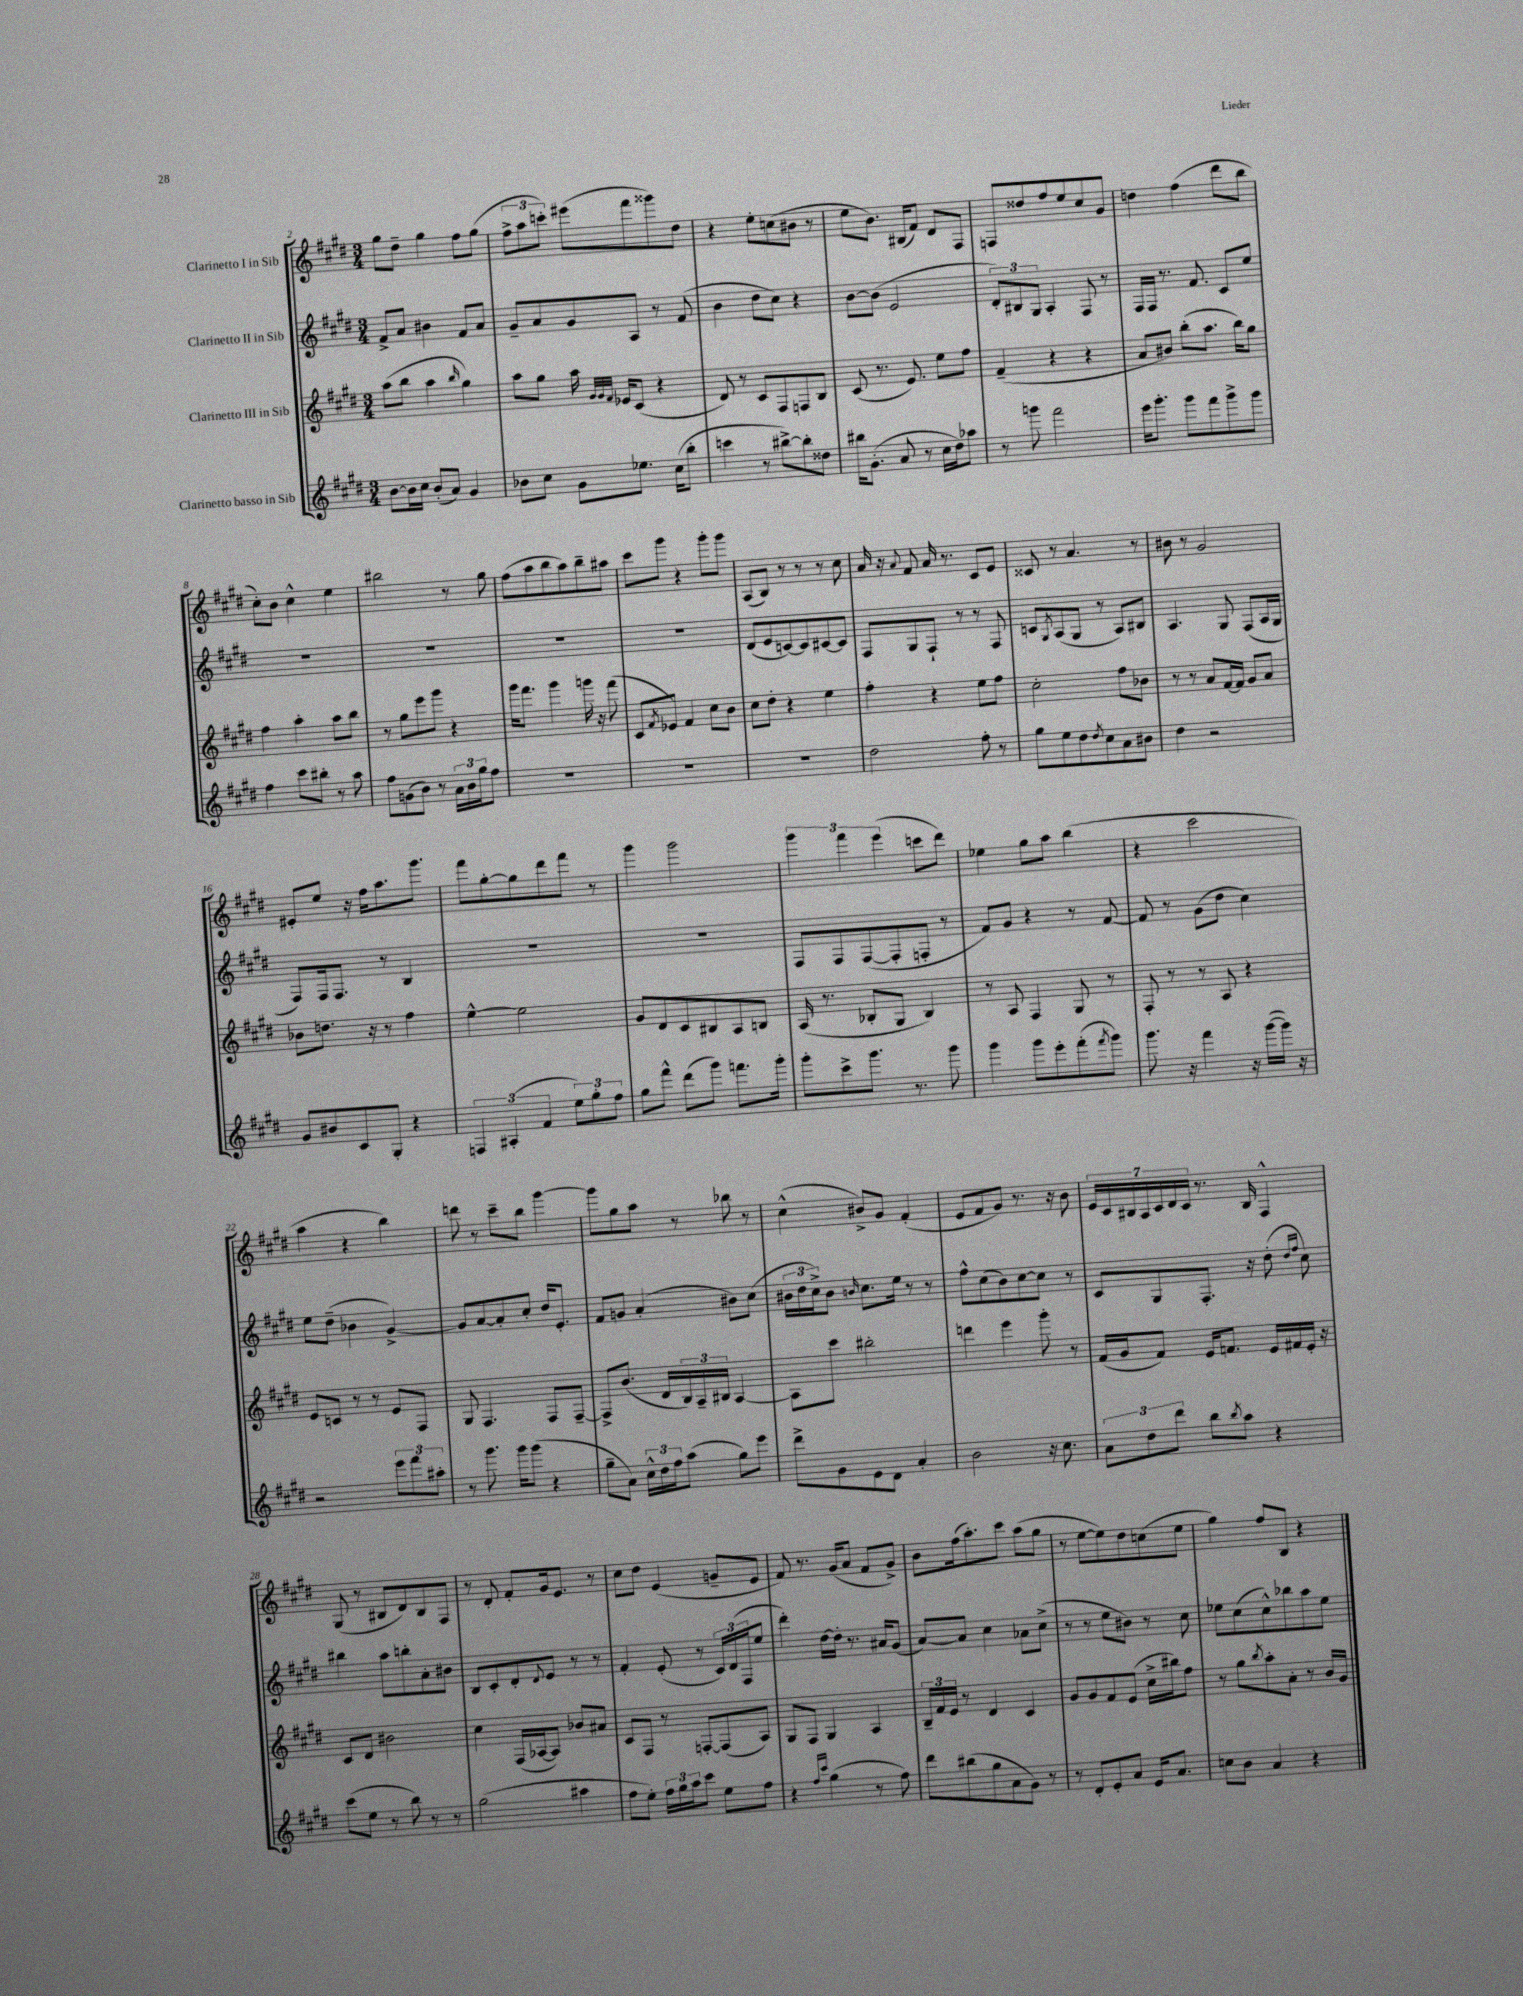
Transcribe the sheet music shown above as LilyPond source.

<<
\new StaffGroup <<
\new Staff = "s0" \with { instrumentName = "Clarinetto I in Sib" } {
    \clef treble \key e \major \numericTimeSignature \time 3/4
    gis''8 dis''8-- gis''4 fis''8 gis''8( |
    \tuplet 3/2 { fis''8-> a''8 c'''8-.) } eis'''8( fis'''8 gisis'''8) dis''8 |
    r4 e''8-. c''8( bis'8 r8 |
    e''8 b'8.) bis16( fis'8) dis'8 fis8 |
    f8 disis''8 fis''8 e''8 cis''8 gis'8 |
    d''4 fis''4( dis'''8 b''8 |
    cis''8-.) b'8 cis''4-^ e''4 |
    bis''2 r8 gis''8 |
    fis''8( a''8 b''8 a''8) b''8-- ais''8 |
    cis'''8 gis'''8 r4 gis'''8-. gis'''8 |
    a8( b8) r8 r8 r8 cis''8 |
    a'16 r16 \appoggiatura { a'8 } fis'8 a'16 r8. cis'8 e'8 |
    cisis'8 r8 a'4. r8 |
    bis'8 r8 gis'2 |
    eis'8-. e''8 r16 fis''16 a''8. gis'''8. |
    fis'''8 gis''8~-. gis''8 dis'''8 fis'''8 r8 |
    gis'''4 gis'''2 |
    \tuplet 3/2 { gis'''4 fis'''4 e'''4( } c'''8 dis'''8) |
    ees''4 gis''8 a''8 b''4( |
    r4 cis'''2 |
    a''4 r4 b''4) |
    d'''8 r8 cis'''8-- b''8 gis'''4~ |
    gis'''8 gis''8 a''8 r8 bes''8 r8 |
    cis''4-^( bis'8->) gis'8 fis'4-.( |
    e'8 fis'8 gis'8) r8. r16 b'8 |
    \tuplet 7/4 { e'16 cis'16 bis16 a16 cis'16 dis'16 cis'16 } r8. bis16 fis4-^ |
    gis8( r8 bis8 dis'8) bis8 fis8 |
    r8 dis'8-. fis'8-. gis'16 e'8. r8 |
    cis''8 dis''8 e'4( g'8-- e'8 |
    fis'8) r8. gis'16( a'8 fis'8 gis'8->) |
    b'8 fis''16( a''8.-.) cis'''8 a''8( gis''8 |
    r8 e''8~ e''8) dis''8 c''8( e''8 |
    gis''4) fis''8 b8 r4 \bar "|." |
}
\new Staff = "s1" \with { instrumentName = "Clarinetto II in Sib" } {
    \clef treble \key e \major \numericTimeSignature \time 3/4
    fis'8-> a'8 bis'4 fis'8 a'8 |
    gis'8-- a'8 gis'8 a8 r8 fis'8( |
    b'4 dis''8 cis''8) r4 |
    b'8~ b'8( e'2 |
    \tuplet 3/2 { dis'8-.) bis8 gis8 } a4-. fis8 r8 |
    fis16 fis16 r8. fis'8. cis'8 e''8 |
    R2. |
    R2. |
    R2. |
    R2. |
    dis'8( e'8 c'8~) c'8 cis'8~ cis'8 |
    fis8 gis8 fis8-! r8 r8 fis8 |
    c'8 \acciaccatura { gis8 } a8( gis8 r8 a8) bis8 |
    a4. gis8 fis8( a16 gis16 |
    fis8) fis16 fis8. r8 b4 |
    R2. |
    R2. |
    fis8 fis8 fis8~( fis8-. f8-. r8 |
    fis'8) gis'8 r4 r8 fis'8~ |
    fis'8 r8 gis'8( dis''8 cis''4) |
    e''8 dis''8--( bes'4 gis'4~->) |
    gis'8 a'8~ a'8-. cis''8-. dis''16 e'8.-. |
    fis'8 g'8 a'4-.( bis'8) cis''8( |
    \tuplet 3/2 { bis'16 dis''16 cis''16->) } bis'8 \grace { b'16 } cis''8. e''16 r8 r8 |
    fis''8-^ cis''8( b'8) cis''8~ cis''8 r8 |
    cis'8 gis8 fis8.-. r16 dis''8-.( \grace { dis''16 fis''16 } cis''8) |
    bis''4 a''8 b''8-. a'8-. bis'8 |
    b8 cis'8-. dis'8-. \appoggiatura { dis'8 } e'8 r8 r8 |
    fis'4-. e'8-.( r8 \tuplet 3/2 { cis'16) dis'16( fis16 } e''8 |
    dis'''4-.) dis''16~ dis''16-. r8. ais'16 gis'8( |
    a'8~) a'8 cis''4 aes'8 cis''8->( |
    r8 r8 e''8 bis'8) r8 cis''8 |
    ees''8 cis''8( cis''8-^) bes''8 a''8 ees''8 \bar "|." |
}
\new Staff = "s2" \with { instrumentName = "Clarinetto III in Sib" } {
    \clef treble \key e \major \numericTimeSignature \time 3/4
    a''8( b''8 a''4 \grace { b''16 } gis''4) |
    a''8 gis''8 a''16 \grace { gis'32 gis'32 fis'32 } ees'16 cis'8( r4 |
    dis'8) r8 cis'8 fis8 f8 b8 |
    cis'8( r8. e'8.) e''8 fis''8 |
    fis'4--( r4 r4 |
    a'8 bis'8) b''8-.( a''8. b''16) gis''8 |
    fis''4 a''4-. a''8 b''8 |
    r8 gis''8 e'''8 gis'''8 r4 |
    gis'''16 fis'''8. gis'''4 g'''16 r16 fis'''8( |
    cis'8 \acciaccatura { fis'8 } ees'8) fis'4 cis''8 b'8 |
    cis''8 dis''8-. r4 e''4 |
    fis''4-. r4 e''8 fis''8 |
    cis''2-. fis''8 bes'8 |
    r8 r8 a'8 fis'16~ fis'16 gis'8 a'8 |
    bes'8 d''8. r16 r8 fis''4 |
    e''4~-^ e''2 |
    gis'8 dis'8 cis'8 bis8 a8 b8 |
    a16( r8. bes8-. gis8 bes4) |
    r8 a8 fis4 gis8 r8 |
    fis8-. r8 r8 a8 r4 |
    e'8 c'8 r8 r8 e'8 fis8 |
    gis8 fis4. fis8 fis8~-- |
    fis8-> b'8.( dis'16 \tuplet 3/2 { b16) a16-- bis16 } a4~ |
    a8 cis'''8 bis''2-. |
    d'''4 e'''4 gis'''8-. r8 |
    fis'16( gis'16 fis'8) e'16 f'8. e'16 fis'16 e'16-. r16 |
    cis'8 dis'8 bis'2 |
    cis''4 fis16( aes16~ aes8) bes'8 ais'8 |
    cis'8 fis8 r8 f8~-. f8( a8) |
    gis8 fis8 gis4 a4 |
    \tuplet 3/2 { b16-- fis'16 e'16 } r8 dis'4 cis'4 |
    gis'8 gis'8 fis'8 e'8( cis''16-> bis''16) fis''8 |
    r8 gis''8 \acciaccatura { b''8 } a''8-. a'8-. r8 b'16 gis'16 \bar "|." |
}
\new Staff = "s3" \with { instrumentName = "Clarinetto basso in Sib" } {
    \clef treble \key e \major \numericTimeSignature \time 3/4
    b'8~ b'16 cis''16 b'8-.( a'8) gis'4 |
    bes'8 cis''8 gis'8 ees''8. cis''16( b''8-. |
    c'''4 r8 bis''8~->) bis''8-. disis''8 |
    bis''16 gis'8.-.( a'8 r8 cis''16 dis''16) aes''8 |
    r8 g'''8 fis'''2 |
    e'''16 gis'''8.-. gis'''8 fis'''8 gis'''8-> gis'''8 |
    fis''4 cis'''8 bis''8-. r8 a''8 |
    fis''8 g'8( b'8) r8 \tuplet 3/2 { a'16 b'16 gis''16 } fis''8 |
    R2. |
    R2. |
    R2. |
    dis''2 fis''8-. r8 |
    gis''8 e''8 dis''8 \acciaccatura { dis''8 } cis''8 a'8 bis'8 |
    dis''4 r2 |
    gis'8 bis'8 cis'8 gis8-. r4 |
    \tuplet 3/2 { f4 ais4-.( fis'4 } \tuplet 3/2 { e''8) gis''8-. fis''8 } |
    gis''8 fis'''8-^ dis'''8( gis'''8) f'''8. gis'''16-. |
    gis'''8-. cis'''8-> gis'''8. r8. gis'''8 |
    gis'''4 gis'''8 e'''8-. fis'''8-.( \acciaccatura { fis'''8 } gis'''8) |
    gis'''8. r16 fis'''4 r16 gis'''16~( gis'''16) r16 |
    r2 \tuplet 3/2 { e'''8 fis'''8 ais''8-. } |
    r8 gis'''8. gis'''16 gis'''8( r4 |
    gis''8-- a'8) \tuplet 3/2 { cis''16-^ dis''16 fis''16 } a''8( gis''8) e'''8 |
    dis'''8-> gis'8 e'8 dis'8 a'4-. |
    b'2 r16 cis''8. |
    \tuplet 3/2 { a'8 dis''8 dis'''8 } b''8 \acciaccatura { b''8 } a''8 r4 |
    cis'''8( e''8 r8 b''8) r8 r8 |
    gis''2( ais''4 |
    fis''8 e''8-.) \tuplet 3/2 { fis''16 gis''16 a''16 } cis'''8 e''8 fis''8 |
    r4 \grace { fis''16 cis'''16 } gis''4( r8 fis''8) |
    dis'''8 bis''8( gis''8 a'8 gis'8) r8 |
    r8 dis'8-. e'8-. a'8 e'16 a'8. |
    c''8 b'8 a'4 r4 \bar "|." |
}
>>
>>
\layout { \context { \Score currentBarNumber = #2 } }
